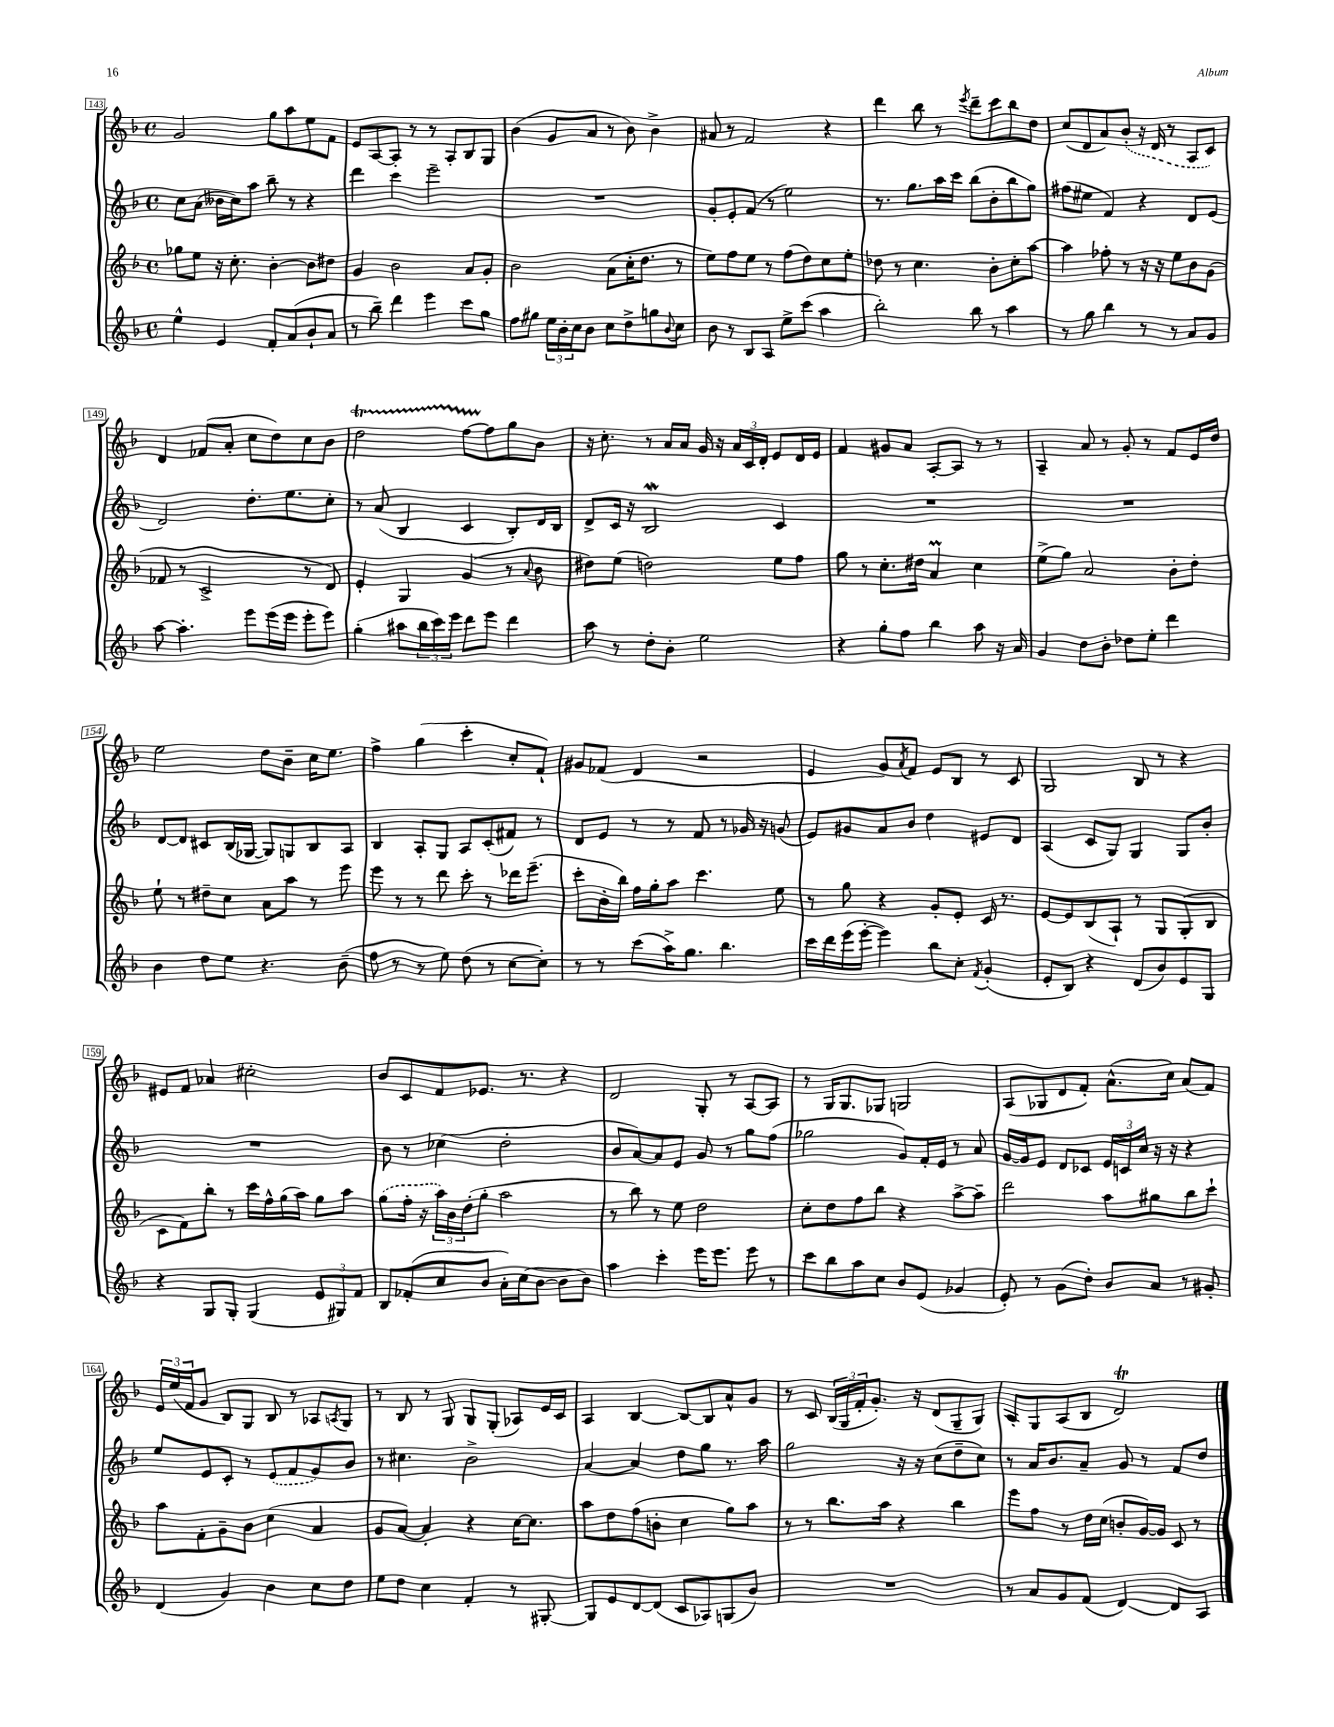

**kern	**kern	**kern	**kern
*part4	*part3	*part2	*part1
*staff4	*staff3	*staff2	*staff1
*clefG2	*clefG2	*clefG2	*clefG2
*k[b-]	*k[b-]	*k[b-]	*k[b-]
*M4/4	*M4/4	*M4/4	*M4/4
*met(c)	*met(c)	*met(c)	*met(c)
=143	=143	=143	=143
4ee^^\	8gg-X\L	8cc\L	2g/
.	8ee\J	(8a\J	.
4e/	16r	16b--X\LL	.
.	8.cc'\	16cc\J)	.
.	.	8aa\J	.
8f'/L	[4b-'\	8bb-~\	8gg\L
(8a/	.	8r	8aa\
8b-`/	8b-\L]	4r	8ee\
8a/J	8dd#X\J	.	8f\J
=144	=144	=144	=144
8r	4g/	4ddd\	8e/L
8bb-~\)	.	.	[8A/
4ddd\	2b-\	4ccc\	8A'/J]
.	.	.	8r
4eee\	.	2eee~\	8r
.	.	.	8A'/L
8ccc\L	8a/L	.	8B-/
8gg\J	8g'/J	.	8G/J
=145	=145	=145	=145
8ff\L	2b-\	1r	(4b-\
8gg#X\J	.	.	.
24ee\LL	.	.	8g/L
24b-'\	.	.	.
24cc\J	.	.	.
8b-\J	.	.	8a/J
8cc\L	(8a\L	.	8r
8dd^\	16cc'\K	.	8b-\)
.	8.dd\J	.	.
8ggn\	.	.	4b-^\
8qqb-/	.	.	.
8cc\J	8r	.	.
=146	=146	=146	=146
8b-\	8ee\L)	8g'/L	8a#X/
8r	8ff\	8e'/	8r
8B-/L	8ee\J	(8f/J	2f/
8A/J	8r	8r	.
8ee^\L	(8ff\L	2ee\)	.
(8ccc\J	8dd\)	.	.
4aa\	8cc\	.	4r
.	8ee'\J	.	.
=147	=147	=147	=147
2bb-'\)	8dd-X\	8.r	4ddd\
.	8r	.	.
.	.	8.gg\L	.
.	4.cc\	.	8bb-\
.	.	16aa\L	8r
.	.	16ccc\JJ	.
.	.	.	8qeee/
8bb-\	.	(8bb-\L	8ddd~\L
8r	8b-'\L	8b-'\	8ccc\
4aa\	8cc'\	8bb-\	8bb-\
.	[8aa\J	8gg\J)	8dd\J
=148	=148	=148	=148
8r	4aa\]	(8ff#X\L	(8cc/L
8gg\	.	8ee#X\J	8d/
4bb-\	8ff-X'\	4f/)	8a/)
.	8r	.	(8b-'/J
8r	16r	4r	16r
.	16r	.	16d/
8r	8ee\L	.	8r
8a/L	8b-\	8d/L	8A/L
8g/J	(8g\J	(8e/J	8c/J)
!!LO:LB:g=z
=149	=149	=149	=149
[8aa\	8f-X/	2d/)	4d/
4.aa'\]	8r	.	.
.	2c^/	.	(8f-X/L
.	.	.	8a'/J
8eee\L	.	8.dd'\L	8cc\L
(16eee\L	.	.	8dd\)
16eee\JJ	.	8.ee\	.
8eee'\L	8r	.	8cc\
8eee\J)	8d/)	8cc'\J	8b-\J
=150	=150	=150	=150
(4gg'\	4e'/	8r	2ddT\
.	.	(8a/	.
8aa#X\L	4G/	4B-/	.
24bb-\L	.	.	.
24ccc\)	.	.	.
24eee\JJ	.	.	.
8ddd\L	(4g/	4c/	[8ffTTT\L
8eee\J	.	.	8ff\]
4ddd\	8r	8B-'/L)	8gg\
.	8qqa/	.	.
.	8b-\	16d/L	8b-\J
.	.	16B-/JJ	.
=151	=151	=151	=151
8aa\	8dd#X\L)	8d^/L	16r
.	.	.	8.cc'\
8r	(8ee\J	16c/Jk	.
.	.	16r	.
8dd'\L	2ddn\)	2B-w/	8r
8b-'\J	.	.	16a/LL
.	.	.	16a/JJ
2ee\	.	.	16g/
.	.	.	16r
.	.	.	24a/LL
.	.	.	24c/
.	.	.	24d'/JJ
.	8ee\L	4c/	8e/L
.	8ff\J	.	16d/L
.	.	.	16e/JJ
=152	=152	=152	=152
4r	8gg\	1r	4f/
.	8r	.	.
8gg'\L	8.cc'\L	.	8g#X/L
8ff\J	.	.	8a/J
.	16dd#X\Jk	.	.
4bb-\	4am/	.	[8A'/L
.	.	.	8A/J]
8aa\	4cc\	.	8r
16r	.	.	8r
16a/	.	.	.
=153	=153	=153	=153
4g/	(8ee^\L	1r	4A~/
.	8gg\J)	.	.
8dd\L	2a/	.	8a/
8b-'\J	.	.	8r
8dd-X\L	.	.	8g'/
8ee'\J	.	.	8r
4ddd\	8b-'\L	.	8f/L
.	8dd'\J	.	16e/L
.	.	.	16dd/JJ
!!LO:LB:g=z
=154	=154	=154	=154
4b-\	8ee`\	[8d/L	2ee\
.	8r	8d/J]	.
8dd\L	8dd#X~\L	8c#X/L	.
8ee\J	8cc\J	(16B-/L	.
.	.	[16G-X/JJ	.
4.r	8a\L	8G-/L])	8dd\L
.	8aa\J	8Gn/	8b-~\J
.	8r	8B-/	16cc\KL
.	.	.	8.ee\J
(8b-~\	8eee\	8A/J	.
=155	=155	=155	=155
8ff\	8eee\	4B-/	4ff^\
8r	8r	.	.
8r	8r	8A'/L	(4gg\
8ee\)	8ddd\	8G/J	.
(8dd\	8ccc'\	8A/L	4ccc'\
8r	8r	(8c'/	.
[8cc\L	16ddd-X\KL	8f#X/J)	8cc'/L
.	(8.eee~\J	.	.
8cc'\J])	.	8r	8f`/J)
=156	=156	=156	=156
8r	8ccc'\L	8d/L	8g#X/L
8r	16b-'\L	8e/J	(8f-X/J
.	16bb-\JJ)	.	.
(8ccc\L	16ff\LL	8r	4d/
.	16gg'\J	.	.
16aa^\K)	8aa\J	8r	.
8.gg\J	.	.	.
.	4.ccc\	8f/	2r
4.bb-\	.	8r	.
.	.	16g-X/	.
.	.	16r	.
.	8ee\	(8gn/	.
=157	=157	=157	=157
16ccc\LL	8r	8e/L)	4e/
16ddd\	.	.	.
(16eee\	8gg\	8g#X/	.
[16eee'\JJ	.	.	.
4eee\])	4r	8a/	8g/L)
.	.	.	8qa/
.	.	8b-/J	8f/J
8bb-\L	8g'/L	4dd\	8e/L
8cc'\J	8e'/J	.	8B-/J
8qf/	.	.	.
(4g'/	16c/	8e#X/L	8r
.	8.r	.	.
.	.	8d/J	8c/
=158	=158	=158	=158
8e'/L	[8e/L	(4A/	2G/
8B-/J)	8e/]	.	.
4r	(8B-/	8c/L	.
.	8A`/J)	8G/J)	.
(8d/L	8r	4G/	8B-/
8b-/)	8G/L	.	8r
8e/	(8G'/	8G/L	4r
8G/J	8B-/J	8b-'/J	.
!!LO:LB:g=z
=159	=159	=159	=159
4r	8c\L	1r	8e#X/L
.	8f\)	.	8f/J
8G/L	8bb-'\J	.	4a-X/
8G'/J	8r	.	.
(4G/	16ccc\LL	.	2cc#X'\
.	16ff^^\	.	.
.	(16gg\	.	.
.	16aa\JJ)	.	.
12e/L	8gg\L	.	.
12G#X/)	.	.	.
.	8aa\J	.	.
12f/J	.	.	.
=160	=160	=160	=160
8B-/L	(8gg\L	8b-\	8b-/L
(8f-X'/	16ff'\Jk	8r	8c/
.	16r	.	.
8cc/	24aa\LL)	(4cc-X\	8f/
.	24b-\	.	.
.	(24dd'\J	.	.
8b-/J	8gg'\J	.	8.e-X/J
16a'\LL)	2aa\	2dd'\	.
(16cc\J	.	.	8.r
[8b-\J	.	.	.
8b-\L]	.	.	4r
8b-\J)	.	.	.
=161	=161	=161	=161
4aa\	8r	8b-/L	2d/
.	8bb-\)	[8a/)	.
4ccc'\	8r	8a/]	.
.	8ee\	8e/J	.
16eee\KL	2dd\	8g/	8G'/
8.eee\J	.	.	.
.	.	8r	8r
8eee\	.	8gg\L	[8A/L
8r	.	(8ff\J	8A/J]
=162	=162	=162	=162
8ccc\L	8cc'\L	2gg-X\	8r
8bb-\	8dd\	.	16G/KL
.	.	.	8.G/
8aa\	8ff\	.	.
8cc\J	8bb-\J	.	8G-X/J
8b-/L	4r	8g/L)	2Gn/
(8e/J	.	16f'/L	.
.	.	16e/JJ	.
4g-X/	[8aa^\L	8r	.
.	8aa~\J]	8a/	.
=163	=163	=163	=163
8e'/)	2ddd\	[16g/LL	(8A/L
.	.	16g/J]	.
8r	.	8e/J	8G-X/
(8g\L	.	8d/L	8d/
8dd'\J)	.	8c-X/J	8f'/J)
8b-/L	8aa\L	24e/LL	(8.a^^\L
.	.	24cn/	.
.	.	24cc/JJ	.
8a/J	8gg#X\	16r	.
.	.	16r	16cc\Jk)
8r	8bb-\	4r	(8a/L
8g#X'/	8ccc`\J	.	8f/J)
!!LO:LB:g=z
=164	=164	=164	=164
(4d/	8aa\L	8ee/L	24e/LL
.	.	.	(24ee/
.	.	.	24f/J
.	8f'\	8e/	8g/J
4g/)	8g~\	8c'/J	8B-/L)
.	8b-\J	8r	8G/J
4b-\	(4cc\	(8e/L	8B-/
.	.	8f/	8r
8cc\L	4a/	8g/)	8A-X/L
.	.	.	8qAn/
8dd\J	.	8b-/J	8G/J
=165	=165	=165	=165
8ee\L	8g/L	8r	8r
8dd\J	[8a/J)	4.cc#X\	8B-/
4cc\	4a'/]	.	8r
.	.	.	8G/
4f'/	4r	2b-^\	8G/L
.	.	.	(8G'/J
8r	[16cc\KL	.	8A-X/L)
.	8.cc\J]	.	.
[8G#X'/	.	.	16e/L
.	.	.	16c/JJ
=166	=166	=166	=166
8G#/L]	8aa\L	[4a/	4A/
8e/	8dd\	.	.
[8d/	(8ff\	4a/]	[4B-/
(8d/J]	8bn'\J	.	.
8c/L	4cc\	8dd\L	8B-/L_
8A-X/)	.	8gg\J	8B-/]
(8Gn/	8gg\L)	8.r	8a^^/
8b-/J)	8aa\J	.	8g/J
.	.	16aa\	.
=167	=167	=167	=167
1r	8r	2gg\	8r
.	8r	.	8c/
.	8.bb-\L	.	(24B-/LL
.	.	.	24G/
.	.	.	24f'/J
.	.	.	8.g'/J)
.	16aa\Jk	.	.
.	4r	16r	.
.	.	16r	16r
.	.	(8cc\L	(8d/L
.	4bb-\	8dd~\	8G~/
.	.	8cc\J)	8G/J)
=168	=168	=168	=168
8r	8eee\L	8r	8A'/L
8a/L	8ff\J	16a/KL	8G/
.	.	8.b-/	.
8g/	8r	.	(8A/
(8f/J	16dd\LL	8a~/J	8B-/J
.	(16cc\JJ	.	.
[4d/)	8bn'/L	8g/	2dT/)
.	[16g/L)	8r	.
.	16g/JJ]	.	.
8d/L]	8c/	8f/L	.
8A/J	8r	8dd/J	.
==	==	==	==
*-	*-	*-	*-
